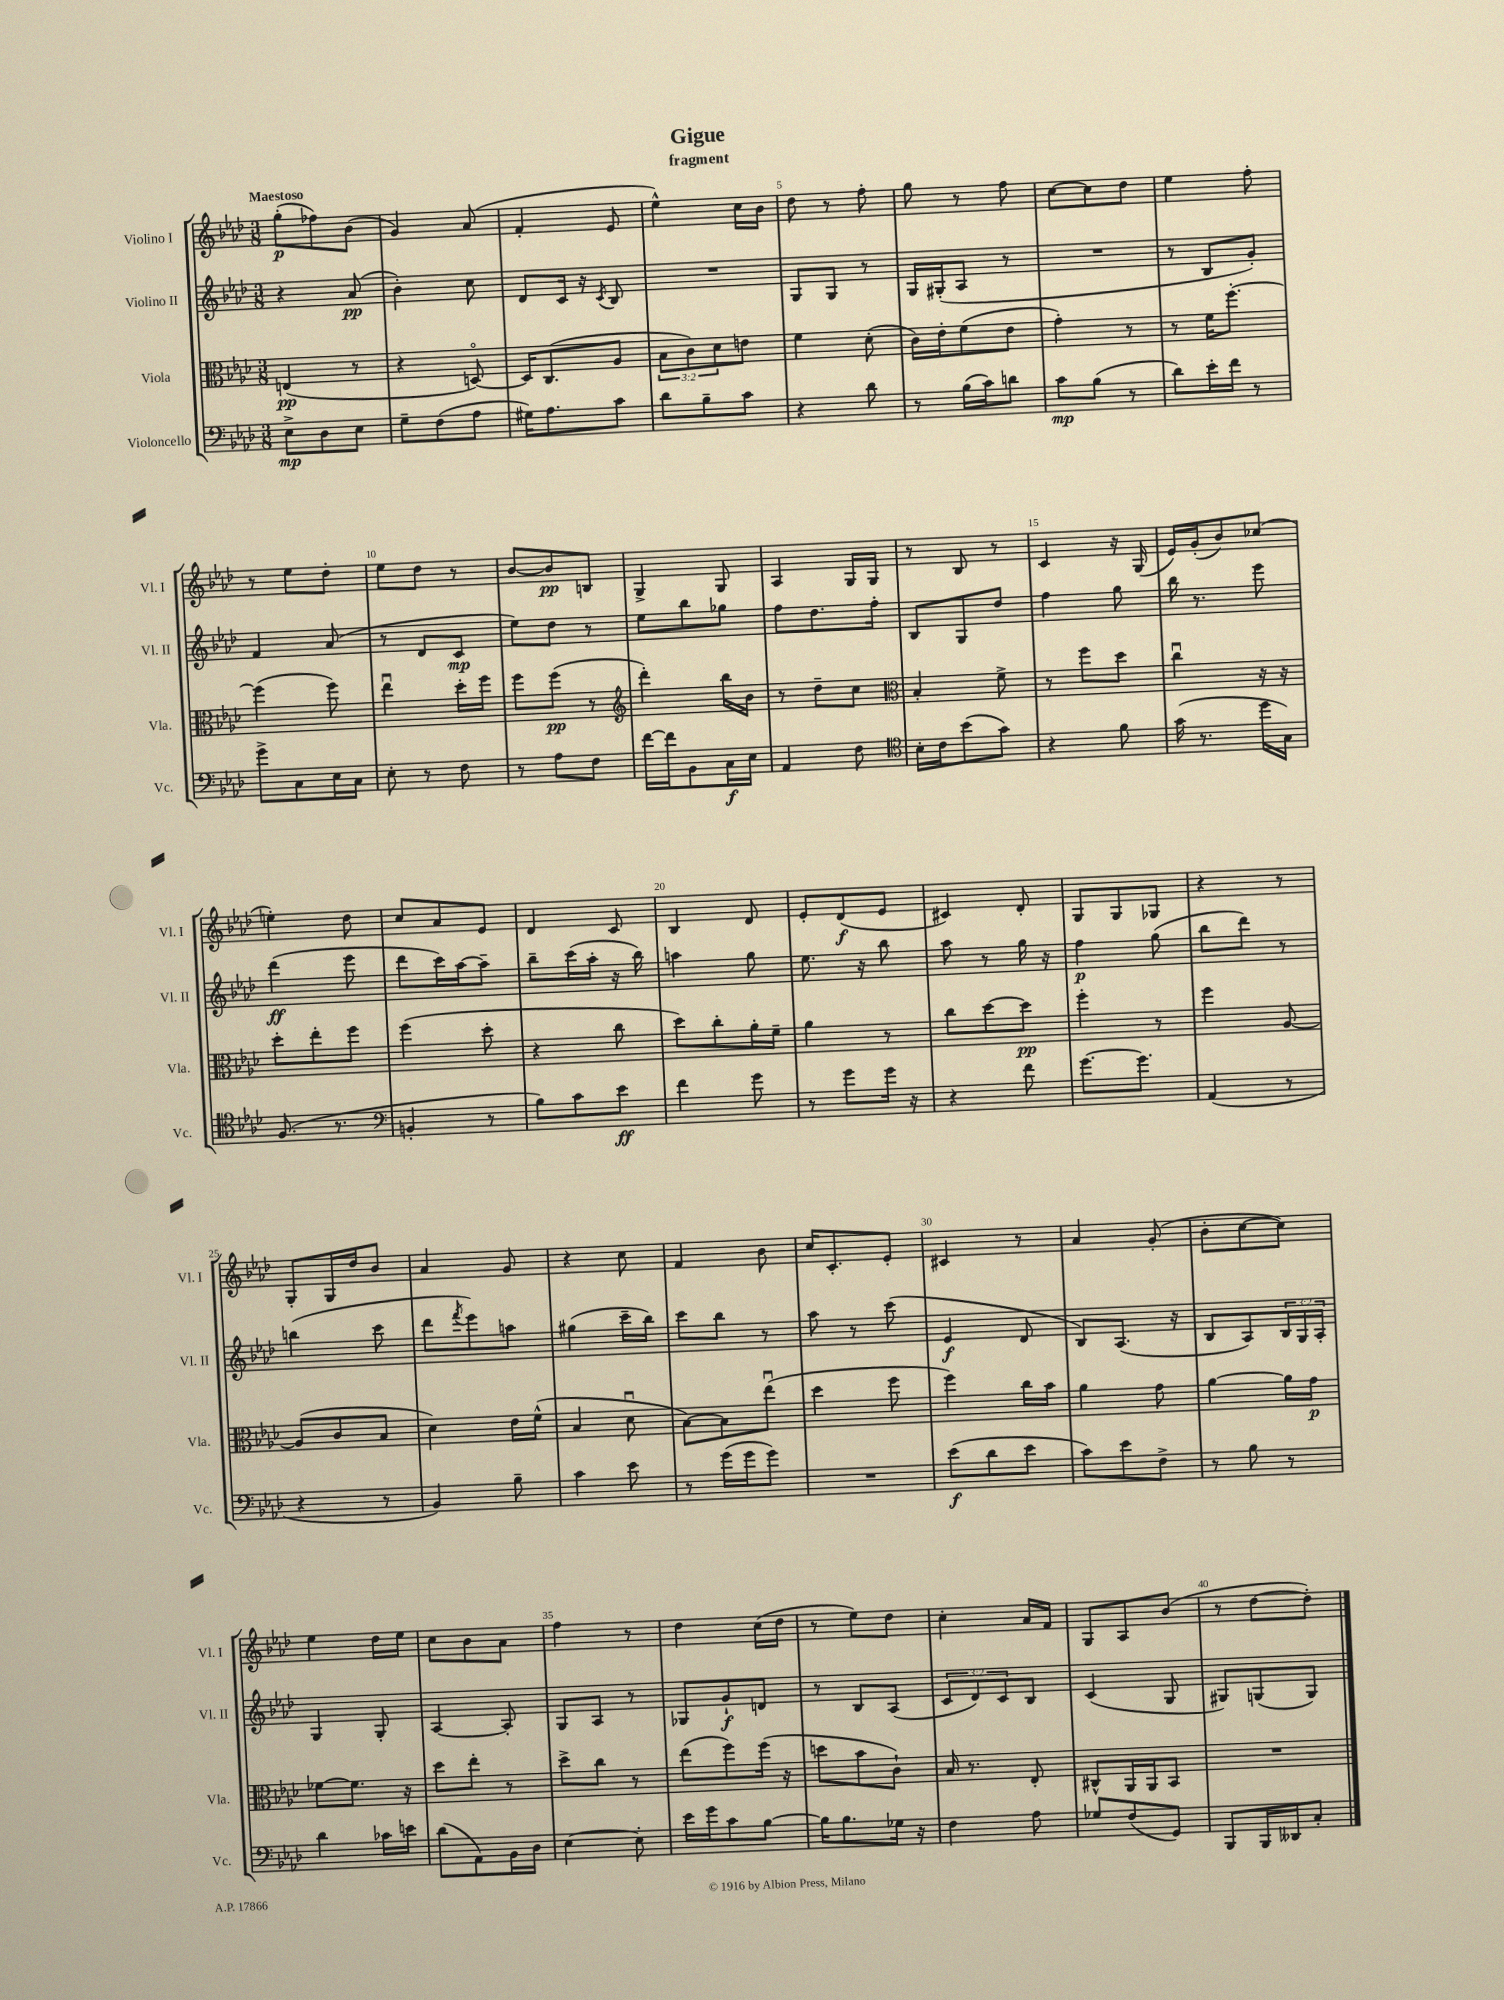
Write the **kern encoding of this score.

**kern	**kern	**kern	**kern
*staff4	*staff3	*staff2	*staff1
*clefF4	*clefC3	*clefG2	*clefG2
*k[b-e-a-d-]	*k[b-e-a-d-]	*k[b-e-a-d-]	*k[b-e-a-d-]
*M3/8	*M3/8	*M3/8	*M3/8
8E-^	(4E	4r	(8gg'
8D-	.	.	8ff-)
8E-	8r	(8a-	(8b-
=	=	=	=
8G~	4r	4b-')	4g)
(8F	.	.	.
8A-	[8Do)	8cc	(8a-
=	=	=	=
16G#)	16D]	8d-	4f'
8.A-	(8.C	.	.
.	.	16c	.
.	.	16r	.
.	.	8qc	.
8c	8A-	8B-	8e-
=	=	=	=
8d-	12B-	4.r	4ee-^^)
.	12c)	.	.
8B-~	.	.	.
.	12d-	.	.
8c	8e	.	16cc
.	.	.	16b-
=	=	=	=
4r	4f	8G	8dd-
.	.	8G	8r
8d-	(8d-'	8r	8ff'
=	=	=	=
8r	16c)	16G	8gg
.	16e-'	(16G#'	.
(16B-	(8f	8A-	8r
16c)	.	.	.
8d	8e-	8r	8ff
=	=	=	=
8c	4g')	4.r	[8cc
(8B-	.	.	8cc]
8r	8r	.	8dd-
=	=	=	=
8d-)	8r	8r	4ee-
16e-'	16f	8B-	.
16f	[8.ff'	.	.
8r	.	8g')	8ff'
=	=	=	=
8g^	(4ff]	4f	8r
8C	.	.	8ee-
16E-	8ff)	(8a-	8dd-'
16C	.	.	.
=	=	=	=
8E-'	4ee-u	8r	8ee-
8r	.	8d-	8dd-
8F	16dd-'	8c	8r
.	16ff	.	.
=	=	=	=
8r	8ff	8ee-)	[8b-
8A-	(8ff	8dd-	8b-]
8F	8r	8r	8B
=	=	=	=
*	*clefG2	*	*
[16f	4ddd-')	8ee-	4G^
16f]	.	.	.
8BB-	.	8bb-	.
16C	16bb-	8gg-	8G
16E-	16b-	.	.
=	=	=	=
4AA-	8r	8ff	4A-
.	8dd-~	8.dd-	.
8F	8cc	.	16G
.	.	16ff'	16G
=	=	=	=
*clefC4	*clefC3	*	*
16B-'	4B-'	8B-	8r
16c	.	.	.
(8b-	.	8G	8B-
8g)	8f^	8dd-	8r
=	=	=	=
4r	8r	4ff	4c
.	8ff	.	.
8f	8dd-	8gg	16r
.	.	.	(16G
=	=	=	=
(16g	4ccu	16bb-	16e-)
8.r	.	8.r	(16g'
.	.	.	8b-)
16dd-	16r	8eee-	(8cc-
16G)	16r	.	.
=	=	=	=
(8.F	8dd-'	(4ddd-	4ee')
.	8ee-'	.	.
8.r	.	.	.
.	8ff	8eee-	8dd-
=	=	=	=
*clefF4	*	*	*
4BB'	(4ff	8ddd-	8cc
.	.	16ccc)	8a-
.	.	[16aa-	.
8r	8dd-'	8aa-~]	8e-
=	=	=	=
8B-)	4r	8bb-~	4d-
8c	.	(16ccc	.
.	.	16aa-'	.
8e-	8cc	16r	8c
.	.	16bb-)	.
=	=	=	=
4f	8dd-)	4aa	4B-
.	8cc'	.	.
8g	16a-'	8gg	8d-
.	16f~	.	.
=	=	=	=
8r	4a-	8.ee-	8e-'
8g	.	.	(8d-
.	.	16r	.
16g	8r	8bb-	8e-
16r	.	.	.
=	=	=	=
4r	8cc	8aa-	4c#)
.	[8dd-	8r	.
8f	8dd-]	16gg	8d-'
.	.	16r	.
=	=	=	=
[8.g	4ff'	4ff	8G
.	.	.	8G
8.g]	.	.	.
.	8r	(8gg	8G-
=	=	=	=
(4AA-	4ff	8bb-	4r
.	.	8ddd-)	.
8r	[8A-	8r	8r
=	=	=	=
4r	(8A-]	(4bb	8G'
.	8c	.	16G
.	.	.	16dd-
8r	8B-	8ccc	8b-
=	=	=	=
4BB-)	4d-)	8ddd-	4a-
.	.	8qfff	.
.	.	8eee-)	.
8B-~	16e-	8aa	8g
.	(16f^^	.	.
=	=	=	=
4c	4B-	(4gg#	4r
8e-	8d-u	16ccc~	8cc
.	.	16bb-)	.
=	=	=	=
8r	[8B-)	8ccc	4f
(16g	8B-]	8bb-	.
16g	.	.	.
8g)	(8ee-u	8r	8b-
=	=	=	=
4.r	4dd-	8aa-	16cc
.	.	.	8.c'
.	.	8r	.
.	8ff	(8ccc	8e-'
=	=	=	=
(8e-	4ff)	4e-	4c#
8d-	.	.	.
8e-	16cc	8d-	8r
.	16b-	.	.
=	=	=	=
8c)	4a-	8B-)	4a-
8e-	.	(8.A-	.
8F^	8g	.	(8g'
.	.	16r	.
=	=	=	=
8r	[4a-	8B-	8b-'
8B-	.	8A-)	[8cc
8r	16a-]	24B-	8cc])
.	.	24G	.
.	16g	.	.
.	.	24A-'	.
=	=	=	=
4d-	[8f-	4G	4ee-
.	8.f-]	.	.
16c-	.	8G'	16dd-
16e	16r	.	16ee-
=	=	=	=
(8d-	8dd-	[4A-	8cc
8AA-)	8ee-'	.	8b-
16BB-	8r	8A-']	8a-
16D-	.	.	.
=	=	=	=
[4E-	8dd-^	8G	4ff
.	8cc	8A-	.
8E-']	8r	8r	8r
=	=	=	=
16e-	(8ee-	8G-	4dd-
16g	.	.	.
8c	8ff)	8g`	.
[8B-	(16ff	8d	(16cc
.	16r	.	16dd-
=	=	=	=
16B-]	8dd	8r	8r
8.B-	.	.	.
.	8b-	8B-	8ee-)
16G-	8c`)	(8A-	8dd-
16r	.	.	.
=	=	=	=
4F	16B-	12c	4cc'
.	8.r	.	.
.	.	12d-)	.
.	.	12c	.
8A-	8E-'	8B-	16a-
.	.	.	16f
=	=	=	=
8G-	8C#^^	(4c	8G
(8F	16AA-	.	8A-
.	16AA-	.	.
8GG)	8BB-	8G	(8b-
=	=	=	=
8BBB-	4.r	8G#)	8r
16BBB-	.	(8G	[8dd-
16DD--	.	.	.
8C'	.	8G)	8dd-'])
==	==	==	==
*-	*-	*-	*-
